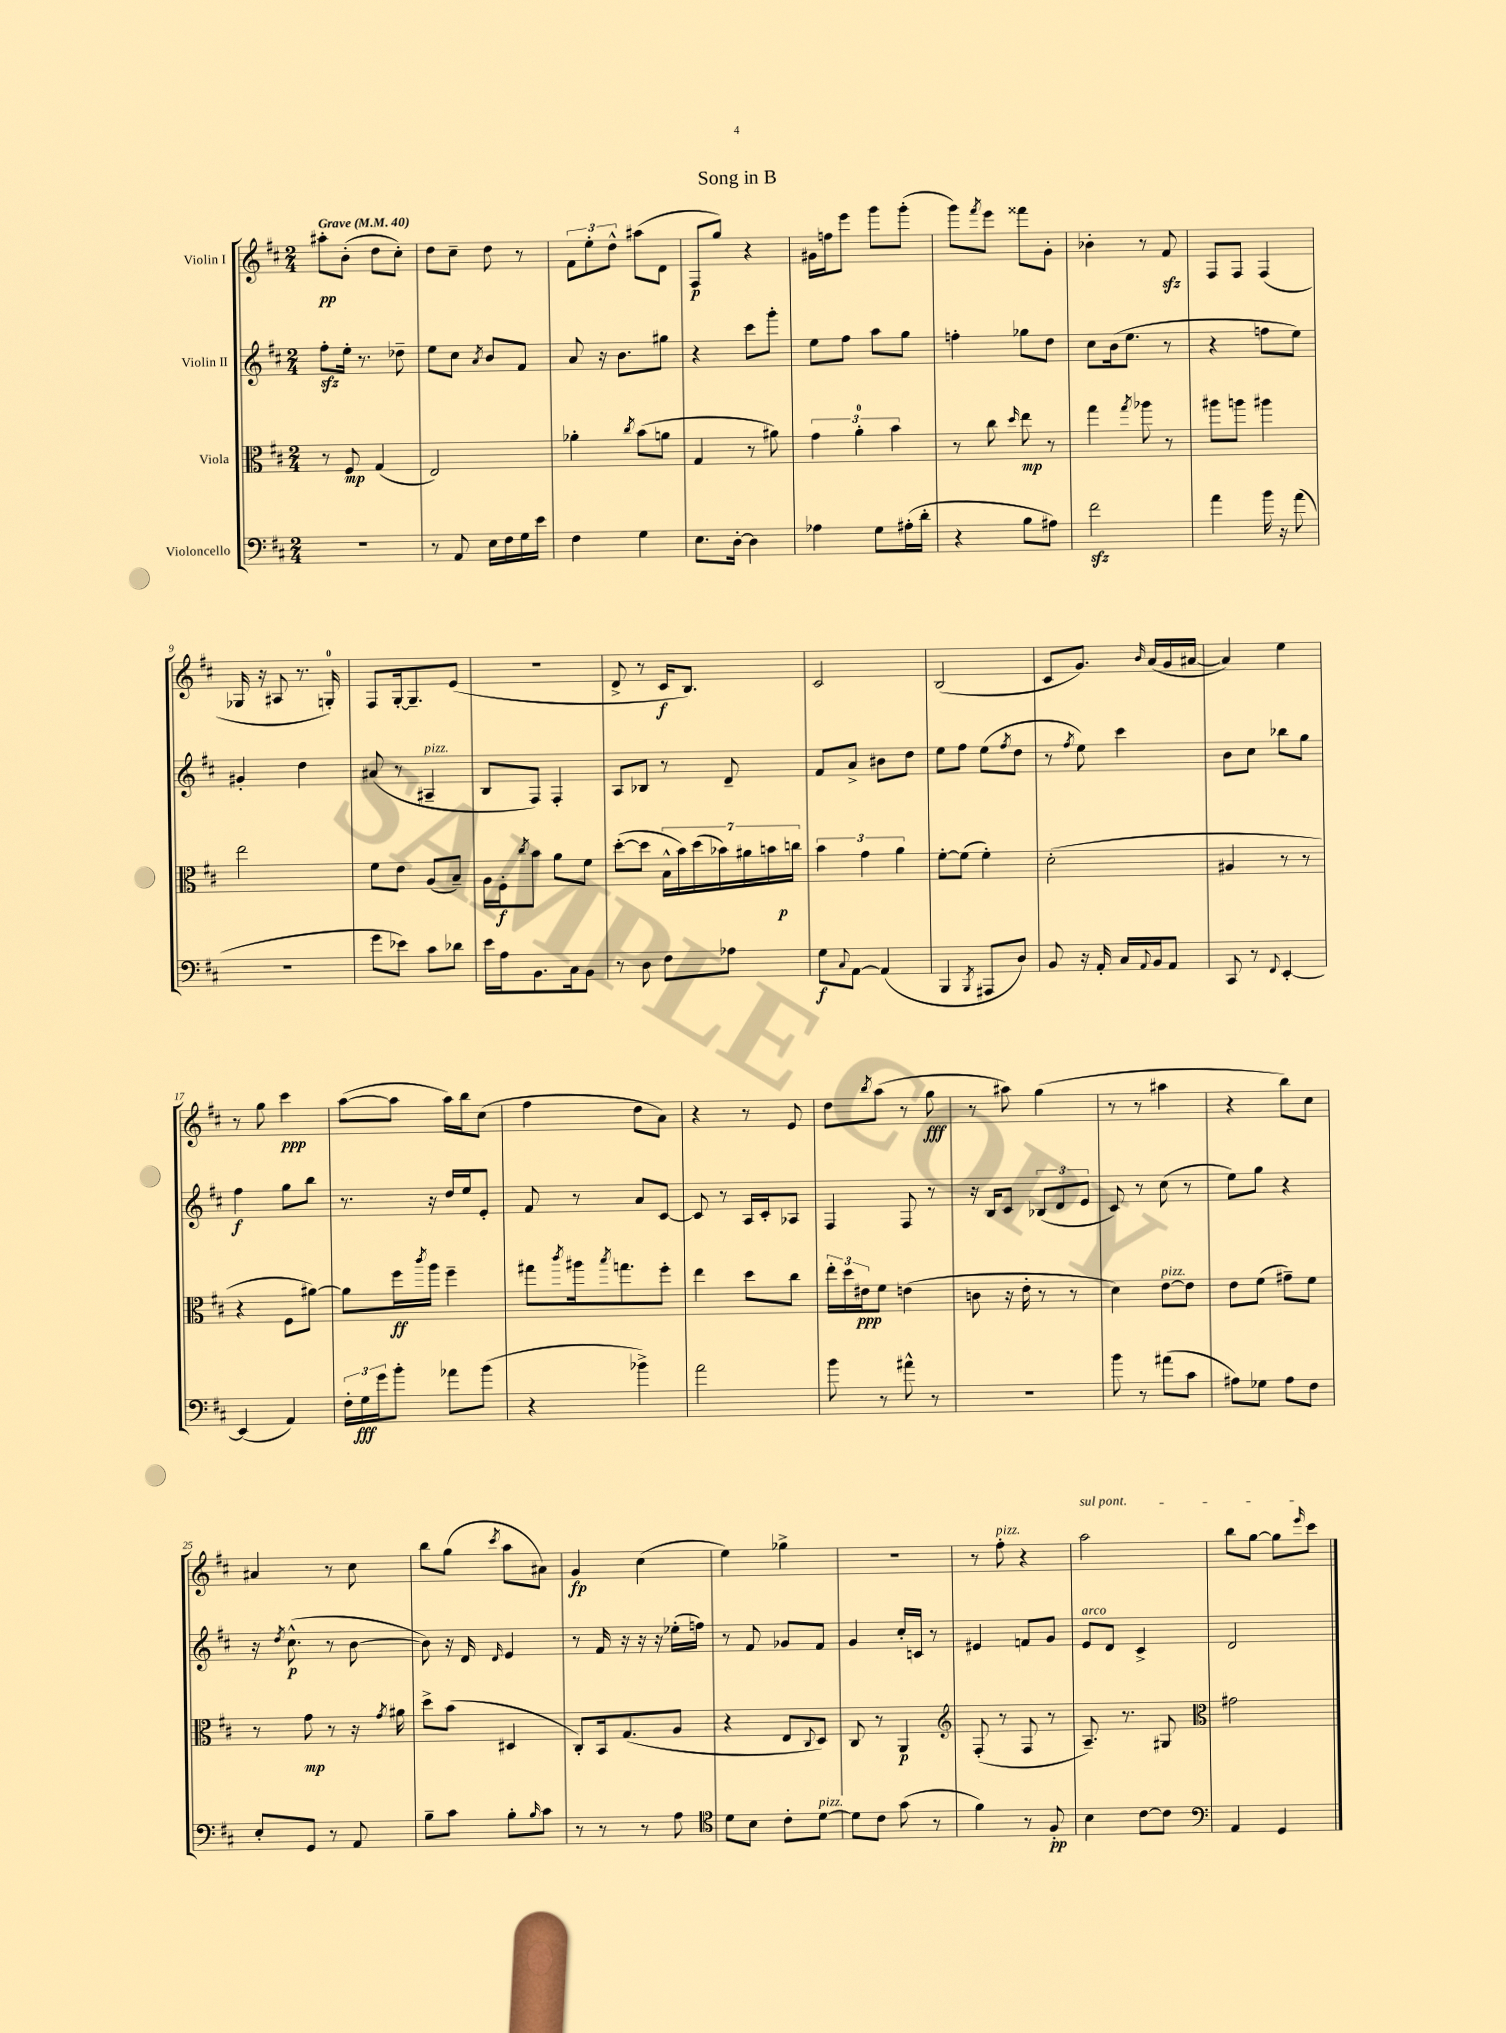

**kern	**kern	**kern	**kern
*staff4	*staff3	*staff2	*staff1
*clefF4	*clefC3	*clefG2	*clefG2
*k[f#c#]	*k[f#c#]	*k[f#c#]	*k[f#c#]
*M2/4	*M2/4	*M2/4	*M2/4
*MM40	*MM40	*MM40	*MM40
2r	8r	8ff#'\L	8aa#'\L
.	8F#/	16ee'\Jk	(8b'\J
.	.	8.r	.
.	(4G/	.	8dd\L
.	.	8dd-~\	8cc#'\J)
=	=	=	=
8r	2E/)	8ee\L	8dd\L
8AA/	.	8cc#\J	8cc#~\J
.	.	8qa/	.
16E\LL	.	8b/L	8dd\
16F#\	.	.	.
16G\	.	8f#/J	8r
16e\JJ	.	.	.
=	=	=	=
4F#\	4a-'\	8a/	12f#\L
.	.	.	12ee'\
.	.	16r	.
.	.	.	12dd^^\J
.	.	8.b\L	.
.	8qcc#/	.	.
4G\	(8b\L	.	(8aa#\L
.	8a\J	8gg#\J	8d\J
=	=	=	=
8.E\L	4G/	4r	8F#/L
.	.	.	8gg/J)
[16D'\Jk	.	.	.
4D\]	8r	8ccc#\L	4r
.	8a#\)	8ggg'\J	.
=	=	=	=
4A-\	6g\	8ee\L	16g#\LL
.	.	.	16ff\J
.	.	8ff#\J	8eee\J
.	6a'\	.	.
8G\L	.	8aa\L	8ggg\L
.	6b\	.	.
(16A#'\L	.	8gg\J	(8ggg'\J
16d'\JJ	.	.	.
=	=	=	=
4r	8r	4ff'\	8ggg\L)
.	.	.	8qfff#/
.	8cc#\	.	8eee\J
.	16qqdd/	.	.
8B\L	8ee\	8gg-\L	8fff##\L
8A#\J)	8r	8dd\J	8g'\J
=	=	=	=
2f#\	4gg\	8cc#\L	4b-'\
.	.	(16b\k	.
.	.	8.ee\J	.
.	8qgg/	.	.
.	8aa-\	.	8r
.	8r	8r	8f#/
=	=	=	=
4a\	8aa#\L	4r	8F#/L
.	8aa\J	.	8F#/J
16b\	4aa#\	8ff\L	(4F#/
16r	.	.	.
(8a\	.	8ee\J)	.
=	=	=	=
2r	2ee\	4g#'/	16G-/
.	.	.	16r
.	.	.	8A#/
.	.	4dd\	8.r
.	.	.	16G'/)
=	=	=	=
8g\L	8f#\L	(8a#/	8F#/L
8e-\J)	8e\J	8r	[16G'/k
.	.	.	8.G~/]
8c#\L	(8A/L	4A#~/	.
8d-\J	8B~/J)	.	(8e/J
=	=	=	=
16e\LL	16A\LL	8B/L	2r
16A\J	16F#'\J	.	.
.	8qcc#/	.	.
8.BB\	8b\J	8F#/J)	.
.	8a\L	4F#'/	.
16C#\k	.	.	.
8BB\J	8f#\J	.	.
=	=	=	=
8r	([8dd'\L	8A/L	8d^/
8D\	8dd\]J	8B-/J	8r
8F#\L	28B^^\LL	8r	16c#/LK
.	28b\)	.	.
.	.	.	8.B/J)
.	(28dd\	.	.
.	28b-\)	.	.
8A-\J	.	8d~/	.
.	28a#\	.	.
.	28b\	.	.
.	28cc\JJ	.	.
=	=	=	=
8G\L	6b\	8f#/L	2c#/
8qqC#/	.	.	.
[8AA\J	.	8a^/J	.
.	6g\	.	.
(4AA/]	.	8b#\L	.
.	6a\	.	.
.	.	8dd\J	.
=	=	=	=
4BBB/	[8f#'\L	8ee\L	(2B/
.	(8f#\]J	8ff#\J	.
8qBBB/	.	.	.
8AAA#/L	4f#'\)	(8ee\L	.
.	.	8qff#/	.
8D/J)	.	8dd\J	.
=	=	=	=
8BB/	(2d'\	8r	8c#/L
.	.	8qff#/	.
16r	.	8ee\)	8.g/J)
16AA'/	.	.	.
16C#/LL	.	4ccc#\	.
8qqAA/	.	.	16qqb/
16BB/J	.	.	(16a/LL
8AA/J	.	.	16g/
.	.	.	[16a#/JJ
=	=	=	=
8CC#/	4A#/	8b\L	4a#/])
8r	.	8cc#\J	.
8qqFF#/	.	.	.
[4EE'/	8r	8bb-\L	4ee\
.	8r	8gg\J	.
=	=	=	=
(4EE/]	4r	4ff#\	8r
.	.	.	8gg\
4AA/)	8F#\L	8gg\L	4ccc#\
.	[8a#\J)	8bb\J	.
=	=	=	=
24F#'\LL	8a#\]L	8.r	([8aa\L
24G\	.	.	.
24g\J	.	.	.
8b'\J	16ff#\L	.	8aa\]J
.	8qccc#/	.	.
.	16aa\JJ	16r	.
8a-\L	4ff#~\	16dd/LL	16aa\LL)
.	.	16ee/J	16bb\J
(8b\J	.	8e'/J	(8cc#\J
=	=	=	=
4r	8gg#\L	8f#/	4ff#\
.	8qccc#/	.	.
.	16aa#\k	8r	.
.	8qbb/	.	.
.	8.gg\	.	.
4b-^\)	.	8a/L	8dd\L
.	8ff#'\J	[8c#/J	8a\J)
=	=	=	=
2a\	4ee\	8c#/]	4r
.	.	8r	.
.	8dd\L	16A/LL	8r
.	.	16c#'/J	.
.	8cc#\J	8A-/J	8e/
=	=	=	=
8b\	24ee'\LL	4F#/	8dd\L
.	24dd\	.	.
.	24e#\J	.	.
.	.	.	8qbb/
8r	8f#\J	.	(8aa\J
8a#^^\	(4e\	8F#/	8r
8r	.	8r	8gg\
=	=	=	=
2r	8c\	16r	8r
.	.	16B/LK	.
.	16r	8c#/J	8aa#\)
.	16e'\	.	.
.	8r	(12B-/L	(4gg\
.	.	12d/	.
.	8r	.	.
.	.	12e/J	.
=	=	=	=
8b\	4d\)	8c#/)	8r
8r	.	8r	8r
(8a#\L	[8e\L	(8cc#\	4aa#\
8c#\J	8e\]J	8r	.
=	=	=	=
8A#\L)	8e\L	8ee\L)	4r
8G-\J	(8f#\J	8gg\J	.
8A#\L	8g#~\L)	4r	8bb\L)
8F#\J	8f#\J	.	8cc#\J
=	=	=	=
8E'/L	8r	16r	4a#/
.	.	8qdd/	.
.	.	(8.cc#^^\	.
8GG/J	8g\	.	.
8r	8r	8r	8r
8AA/	16r	[8b\	8cc#\
.	8qg/	.	.
.	16a#\	.	.
=	=	=	=
8B~\L	8dd^\L	8b\])	8bb\L
8c#\J	(8b\J	16r	(8gg\J
.	.	16d/	.
.	.	16qqd/	8qccc#/
8B'\L	4D#/	4e/	8aa\L
16qqB/	.	.	.
8c#\J	.	.	8a#\J)
=	=	=	=
8r	8C#'/L)	8r	4g/
8r	16BB/k	16f#/	.
.	(8.G/	16r	.
8r	.	16r	(4cc#\
.	.	16r	.
8A\	8A/J	(16ee-'\LL	.
.	.	16ff\JJ)	.
=	=	=	=
*clefC4	*	*	*
8d\L	4r	8r	4ee\)
8B\J	.	8f#/	.
8c#'\L	8E/L	8g-/L	4gg-^\
.	8qqC#/	.	.
[8d\J	8D/J)	8f#/J	.
=	=	=	=
8d\]L	8C#/	4g/	2r
8c#\J	8r	.	.
(8g\	4AA/	16cc#'/LL	.
.	.	16c/JJ	.
8r	.	8r	.
=	=	=	=
*	*clefG2	*	*
4f#\)	(8F#'/	4e#/	8r
.	8r	.	8ff#'\
8r	8F#/	8f/L	4r
8F#'/	8r	8g/J	.
=	=	=	=
4B\	8.A~/)	8e/L	2aa\
.	.	8d/J	.
.	8.r	.	.
[8c#\L	.	4c#^/	.
8c#\]J	8G#/	.	.
=	=	=	=
*clefF4	*clefC3	*	*
4AA/	2g#\	2d/	8bb\L
.	.	.	[8gg\J
4GG/	.	.	8gg\]L
.	.	.	16qqeee/
.	.	.	8ccc#\J
==	==	==	==
*-	*-	*-	*-
